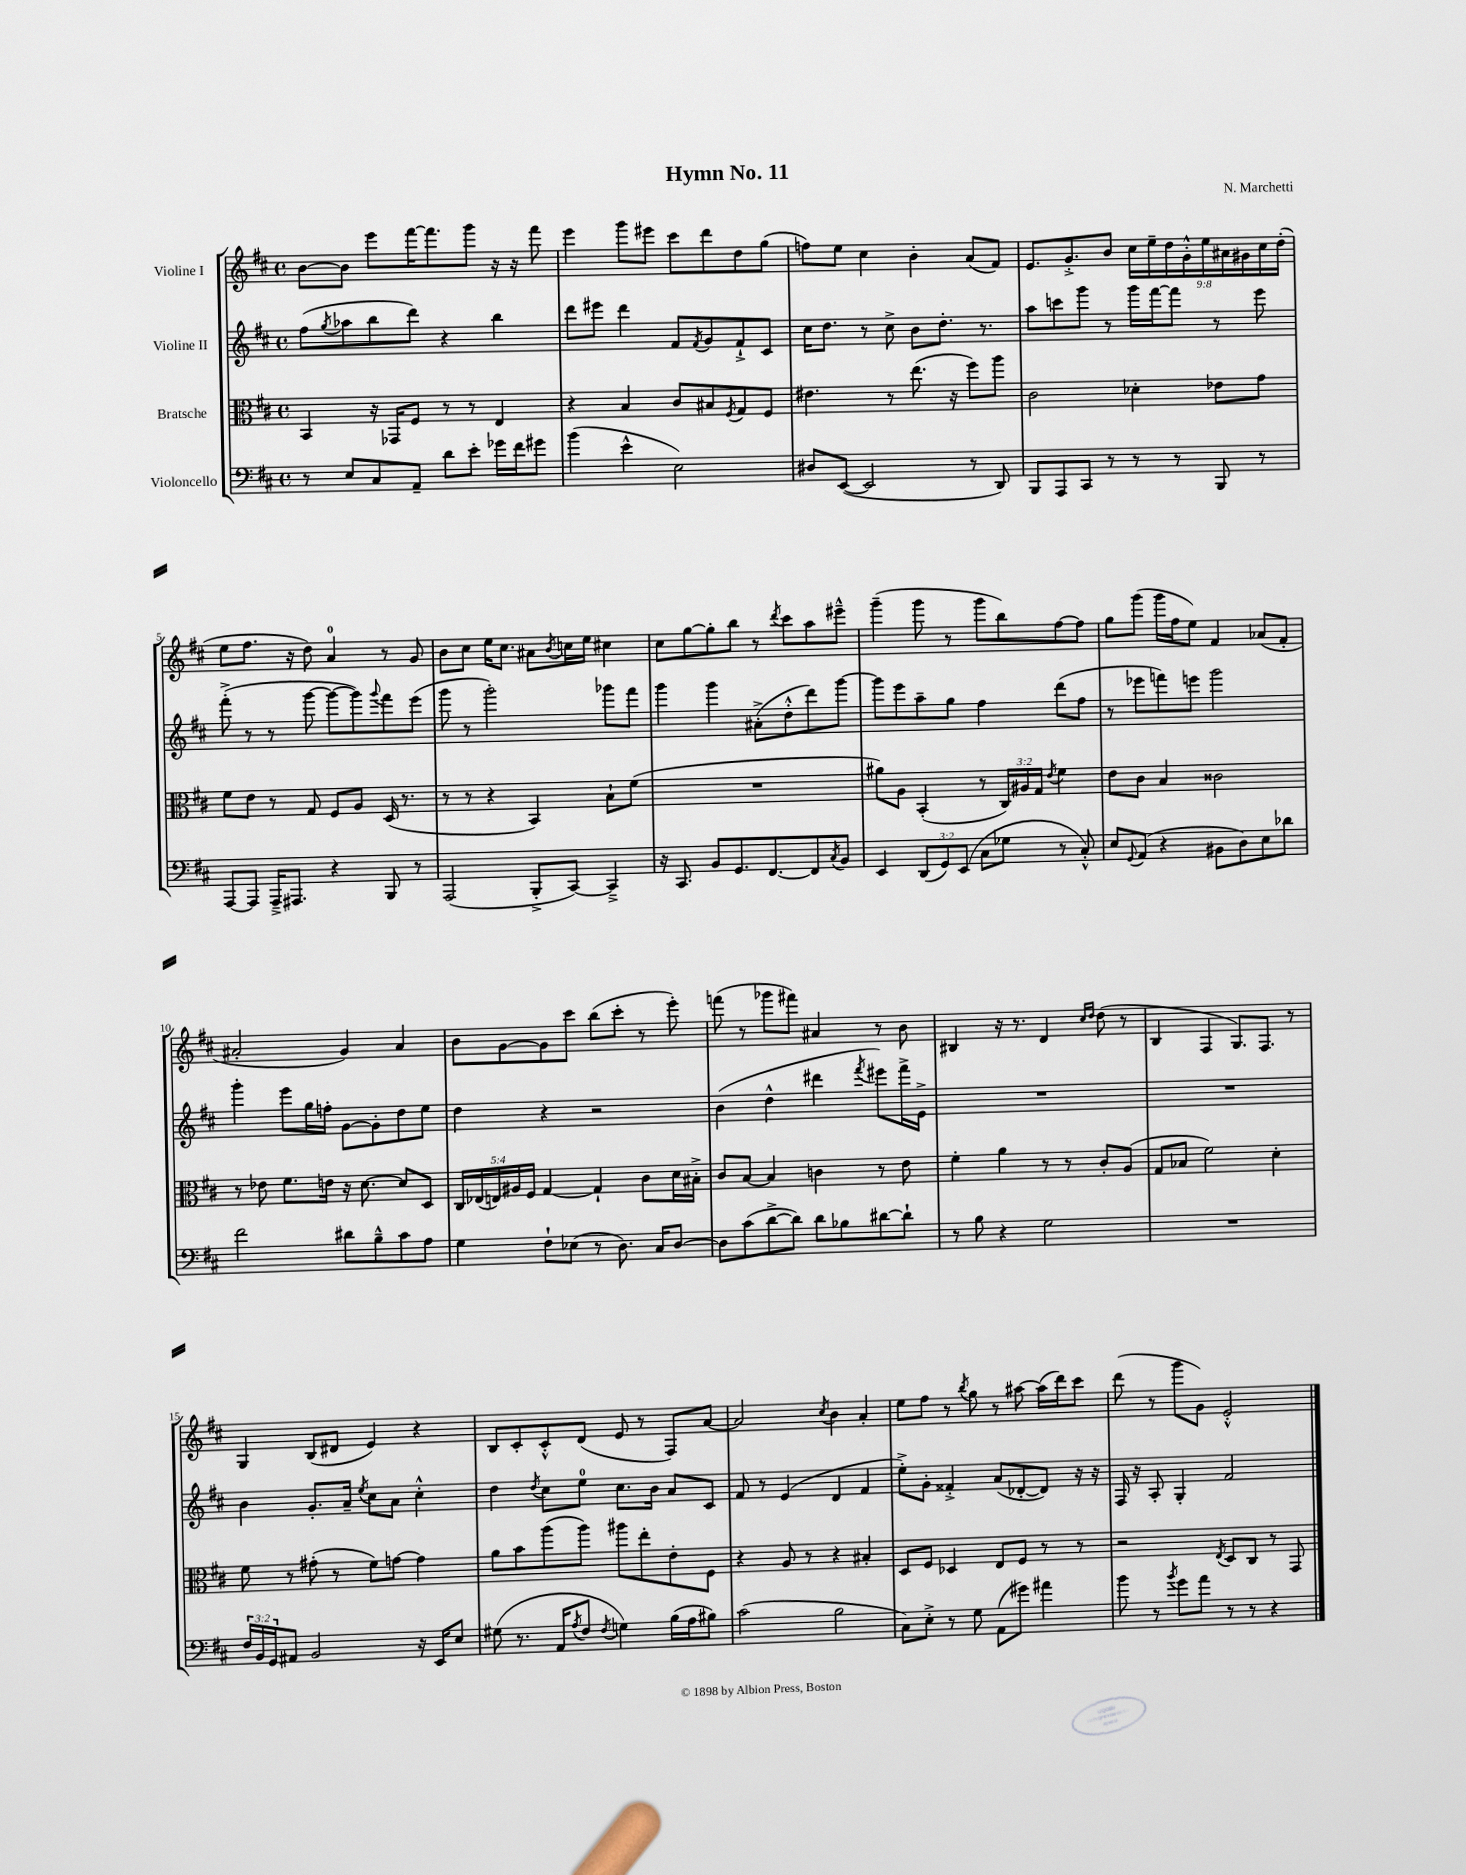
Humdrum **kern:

**kern	**kern	**kern	**kern
*part4	*part3	*part2	*part1
*staff4	*staff3	*staff2	*staff1
*I"Violoncello	*I"Bratsche	*I"Violine II	*I"Violine I
*clefF4	*clefC3	*clefG2	*clefG2
*k[f#c#]	*k[f#c#]	*k[f#c#]	*k[f#c#]
*M4/4	*M4/4	*M4/4	*M4/4
*met(c)	*met(c)	*met(c)	*met(c)
=1	=1	=1	=1
8r	4BB/	(8ff#\L	[8b\L
.	.	8qgg/	.
8E/L	.	8aa-X\	8b\J]
8C#/	16r	8bb\	8eee\L
.	16GG-X/KL	.	.
8AA~/J	8F#/J	8ddd\J)	[16fff#\K
.	.	.	8.fff#\]
8d\L	8r	4r	.
8e'\J	8r	.	8ggg\J
16g-X\LL	4E/	4bb\	16r
16f#\J	.	.	16r
8g#X\J	.	.	8fff#\
=2	=2	=2	=2
(4b\	4r	8ddd\L	4eee\
.	.	8eee#X\J	.
4e^^\	4B/	4ddd\	8ggg\L
.	.	.	8eee#X\J
2E\)	8c#/L	8f#/L	8ccc#\L
.	.	8qf#/	.
.	8B#X/	8g/	8ddd\
.	8qF#/	.	.
.	8G/	8f#`^/	8dd\
.	8F#/J	8c#/J	(8gg\J
=3	=3	=3	=3
8D#X/L	4.e#X\	16cc#\KL	8ffn\L)
.	.	8.dd\J	.
([8EE/J	.	.	8ee\J
2EE/]	.	8r	4cc#\
.	8r	8cc#^\	.
.	(8.ee\	8b\L	4b'\
.	.	8.dd'\J	.
.	16r	.	.
8r	8ff#\L)	.	(8a/L
.	.	8.r	.
8DD/)	8aa\J	.	8f#/J)
=4	=4	=4	=4
8BBB/L	2c#\	8aa\L	8.e/L
8AAA/	.	8cccn\	.
.	.	.	8.g'^/
8CC#/J	.	8ggg\J	.
8r	.	8r	8b/J
8r	4d-X'\	16ggg\LL	18cc#\LL
.	.	.	18ee~\
.	.	[16fff#\J	.
.	.	.	18dd\
8r	.	8fff#\J]	.
.	.	.	18g'^^\
.	.	.	18ee\
8BBB/	8e-X\L	8r	.
.	.	.	18a#X\
.	.	.	18g#X\
8r	8g\J	8eee\	.
.	.	.	18cc#\
.	.	.	(18dd'\JJ
!!LO:LB:g=z
=5	=5	=5	=5
[8AAA/L	8f#\L	(8fff#'^\	8ee\L
8AAA/J]	8e\J	8r	8.ff#\J
16AAA~^/KL	8r	8r	.
8.AAA#X/J	.	.	16r
.	8G/	[8ggg\	8dd\)
4r	8F#/L	8ggg\L_	4a/
.	8A/J	8ggg\])	.
.	.	8qqggg/	.
8BBB/	(16D/	8fff#\	8r
.	8.r	.	.
8r	.	(8eee\J	8g/
=6	=6	=6	=6
(2AAA/	8r	8ggg\	8b\L
.	8r	8r	8cc#\J
.	4r	2ggg'\)	16ee\KL
.	.	.	8.cc#\J
8BBB'^/L	4BB/)	.	8a#X\L
.	.	.	8qb/
[8CC#/J)	.	.	16ccn\L
.	.	.	16ee\JJ
4CC#~^/]	8B`\L	8ggg-X\L	4cc#X\
.	(8f#\J	8fff#\J	.
=7	=7	=7	=7
16r	1r	4ggg\	8cc#\L
8.CC#/	.	.	.
.	.	.	[8gg\
8BB/L	.	4ggg\	8gg'\]
8.GG/	.	.	8bb\J
.	.	(8a#X'^\L	8r
[8.FF#/	.	.	.
.	.	.	8qddd/
.	.	8dd'^^\	8ccc#\L
8FF#/]	.	8ddd\)	8aa\
8qC#/	.	.	.
8BB/J	.	[8ggg\J	8eee#X~^^\J
=8	=8	=8	=8
4EE/	8a#X\L)	8ggg\L]	(4ggg~\
.	8A\J	8eee\	.
(12DD/L	(4BB'/	8aa~\	8ggg\
12GG/)	.	.	.
.	.	8gg\J	8r
(12EE/J	.	.	.
8C#\L	8r	4ff#\	8ggg\L
8G-X\J	24C#/LL)	.	8bb\)
.	24A#X/	.	.
.	24G/JJ	.	.
.	8qe/	.	.
8r	4f#\	(8ddd\L	[8ff#\
8C#'^^/)	.	8ff#\J	8ff#\J]
=9	=9	=9	=9
8E/L	8e\L	8r	8gg\L
8qqGG/	.	.	.
(8AA/J	8c#\J	8eee-X\L	(8ggg\J
4r	4B/	8fffn\)	16ggg\LL
.	.	.	16ff#\J
.	.	8eeen\J	8ee\J)
8BB#X\L	2c##X\	2ggg\	4f#/
8D\)	.	.	.
8E\	.	.	(8a-X/L
8d-X\J	.	.	8f#'/J
!!LO:LB:g=z
=10	=10	=10	=10
2f#\	8r	4ggg'\	2a#X'/
.	8e-X\	.	.
.	8.f#\L	8eee\L	.
.	.	16gg\L	.
.	16en\Jk	16ffn'\JJ	.
8d#X\L	16r	[8g\L	4g/)
.	[8.d\	.	.
8B~^^\	.	8g'\]	.
8c#\	8d/L]	8dd\	4a#/
8A\J	8D/J	8ee\J	.
=11	=11	=11	=11
4G\	20C#/LL	4dd\	8b\L
.	(20E-X/	.	.
.	20En/)	.	.
.	.	.	[8g\
.	20A#X/	.	.
.	20F#/JJ	.	.
8F#`\L	[4G/	4r	8g\]
(8E-X\J	.	.	8ccc#\J
8r	4G`/]	2r	(8bb\L
8.D\)	.	.	8ccc#'\J
.	8c#\L	.	8r
16C#/KL	.	.	.
[8D/J	16d\L	.	8eee'\)
.	16B#X'^\JJ	.	.
=12	=12	=12	=12
8D\L]	8c#/L	(4b\	(8fffn\
(8c#\	[8B/J	.	8r
[8d^\	4B/]	4dd^^\	8ggg-X\L
8d\J])	.	.	8fff#X\J)
8d\L	4cn\	4ddd#X\	4a#X/
8B-X\	.	.	.
.	.	8qfff#/	.
[8d#X\	8r	8eee#X\L)	8r
8d#`\J]	8e\	16fff#^\L	8b\
.	.	16e^\JJ	.
=13	=13	=13	=13
8r	4f#'\	1r	4B#X/
8B\	.	.	.
4r	4a\	.	16r
.	.	.	8.r
2G\	8r	.	4d/
.	8r	.	.
.	.	.	16qqcc#/LL
.	.	.	16qqdd/JJ
.	8c#'/L	.	(8dd\
.	(8A/J	.	8r
=14	=14	=14	=14
1r	8G/L	1r	4B/
.	8B-X/J	.	.
.	2f#\)	.	4F#/
.	.	.	8.G/L)
.	.	.	8.F#/J
.	4d'\	.	.
.	.	.	8r
!!LO:LB:g=z
=15	=15	=15	=15
24F#/LL	8f#\	4b\	4G/
24BB/	.	.	.
24GG/J	.	.	.
8AA#X/J	8r	.	.
2BB/	(8g#X'\	8.g'/L	(8B/L
.	8r	.	8d#X/J
.	.	16a~/Jk	.
.	.	8qee/	.
.	8f#\L)	8cc#\L	4e/)
.	[8gn\J	8a\J	.
16r	4g\]	4cc#'^^\	4r
16EE/KL	.	.	.
8E/J	.	.	.
=16	=16	=16	=16
(8G#X\	8a\L	4dd\	8B/L
8.r	8b\	.	8c#'/
.	.	8qdd/	.
.	(8aa\	8cc#\L	8c#'^^/
16AA/KL	.	.	.
8qA/	.	.	.
8F#/J	8aa\J)	8ee\J	(8d/J
8qF#/	.	.	.
4Gn\)	8aa#X\L	8.cc#\L	8e/
.	8ee'\	.	8r
.	.	16b\Jk	.
(16B\LL	8e'\	8a/L	8F#/L)
16A\J	.	.	.
8B#X\J)	8F#\J	8c#/J	[8a/J
=17	=17	=17	=17
(2c#\	4r	8f#/	2a/]
.	.	8r	.
.	8A/	(4e/	.
.	8r	.	.
.	.	.	8qcc#/
2B\	4r	4d/	4b\
.	4B#X'/	4f#/	4a'/
=18	=18	=18	=18
8C#\L)	8D/L	8ee'^\L)	8ee\L
8E'^\J	8F#/J	8g'\J	8ff#\J
8r	4D-X/	4f##X'^/	8r
.	.	.	8qbb/
8G\	.	.	8gg\
(8AA\L	8E/L	(8a/L	8r
8g#X\J)	8F#/J	[8d-X'/	[8aa#X\
4a#X\	8r	8d-/J])	(16aa#\LL]
.	.	.	16ddd\J)
.	8r	16r	8ccc#\J
.	.	16r	.
=19	=19	=19	=19
8b\	2r	16F#/	(8ddd\
.	.	16r	.
8r	.	8A'/	8r
8qb/	.	.	.
8g\L	.	4G'/	8ggg\L
8a\J	.	.	8g\J)
.	8qE/	.	.
8r	8D/L	2f#/	2e'^^/
8r	8C#/J	.	.
4r	8r	.	.
.	8GG/	.	.
==	==	==	==
*-	*-	*-	*-
